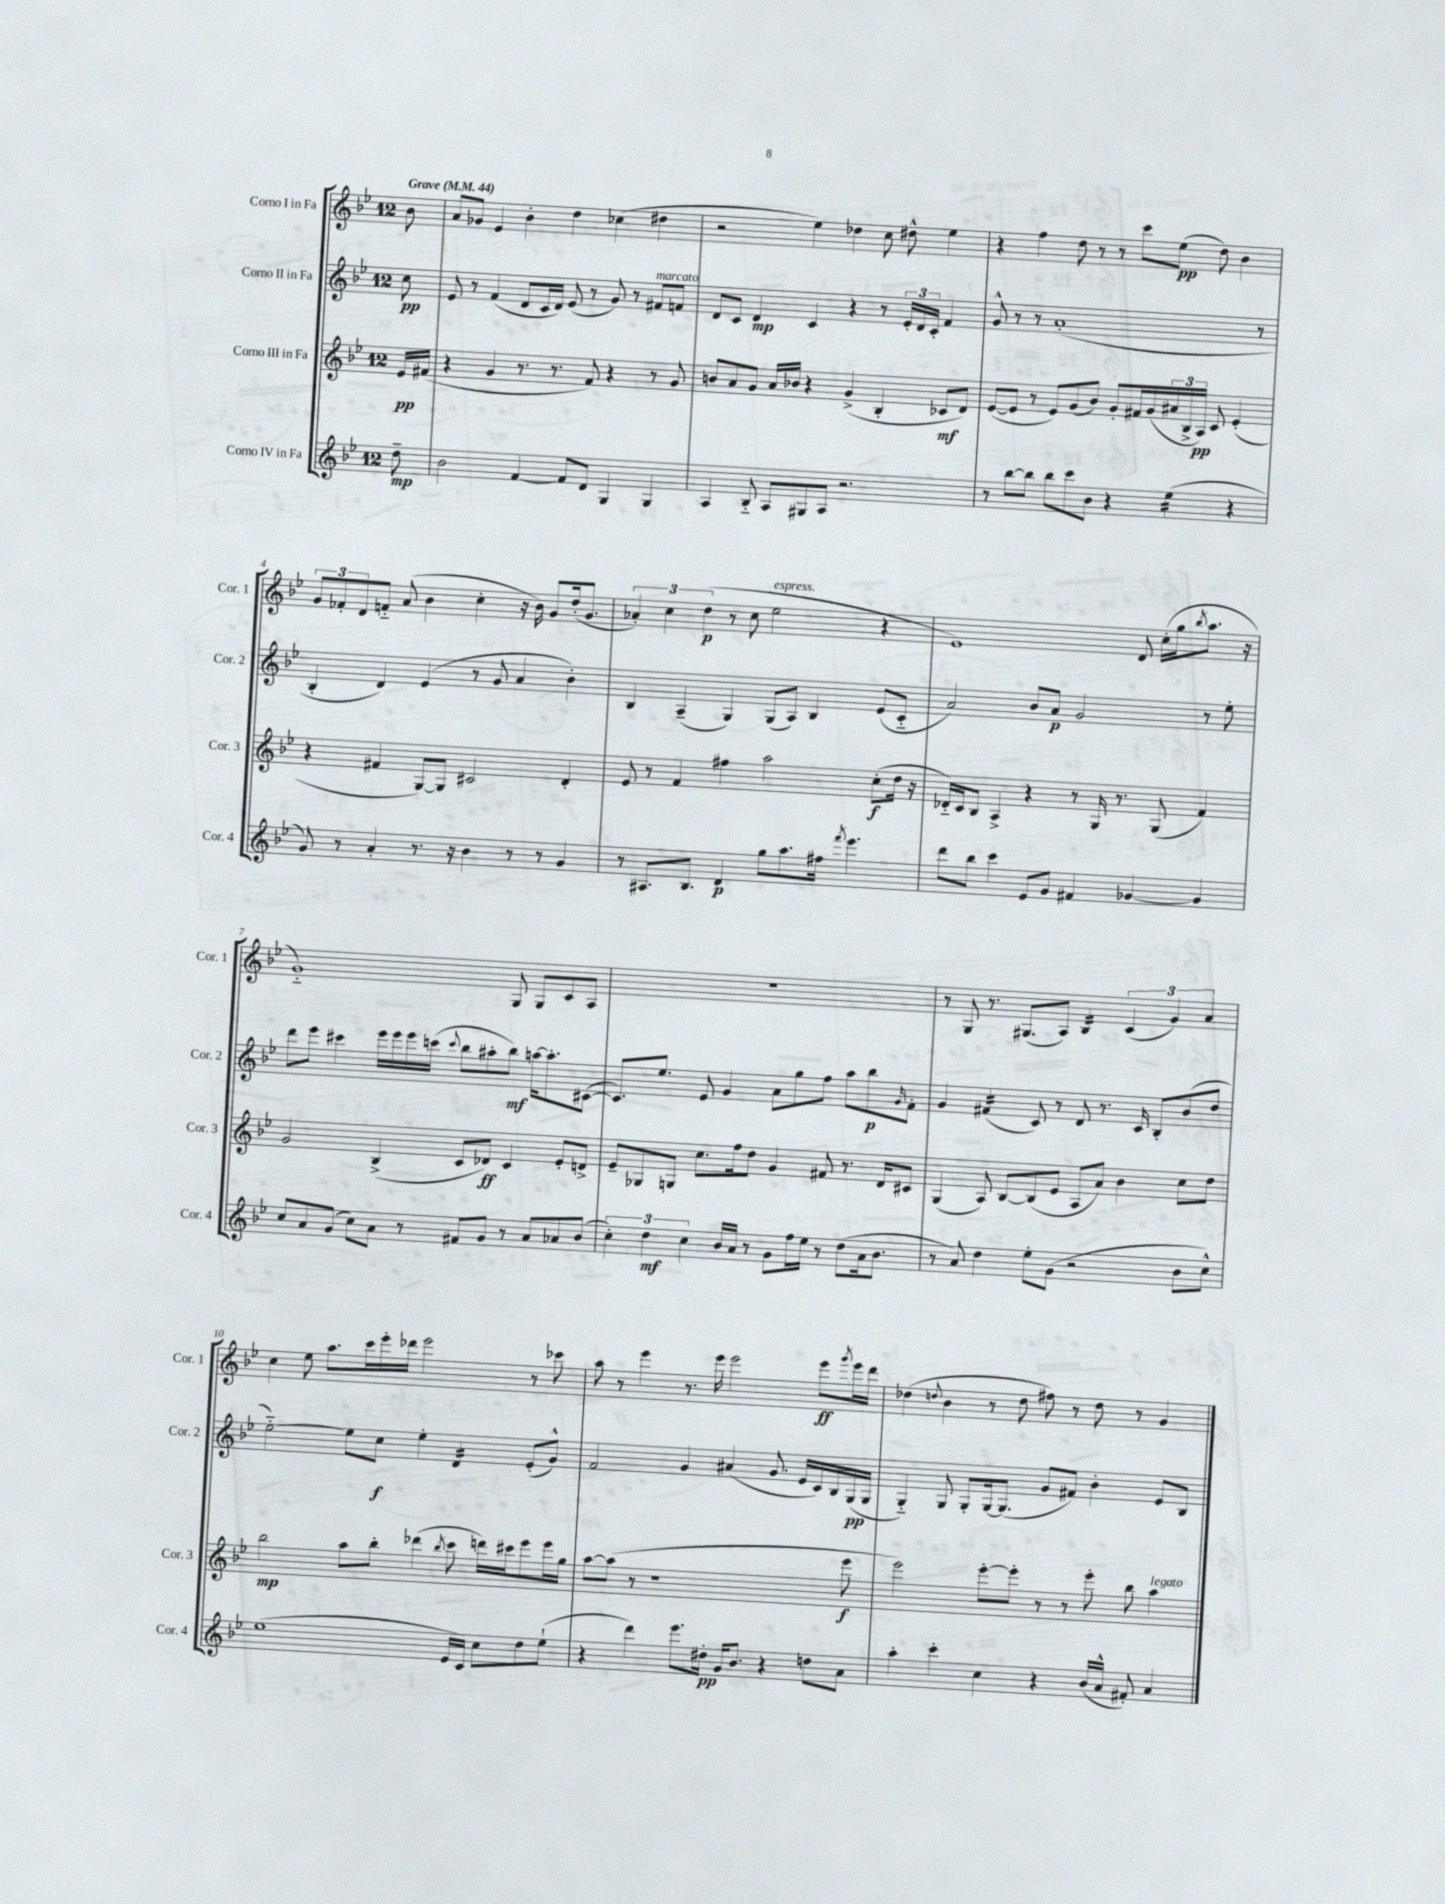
<<
\new StaffGroup <<
\new Staff = "s0" \with { instrumentName = "Corno I in Fa" shortInstrumentName = "Cor. 1" } {
    \clef treble \key bes \major \once \override Staff.TimeSignature.style = #'single-digit \time 12/8 \partial 8 \tempo "Grave" 4 = 44
    bes'8 |
    a'8 ges'8 ees'4 bes'4-. d''4 ces''4( dis''4 |
    r2 ees''4) des''4 c''8 dis''8-^ ees''4 |
    r4 f''4 d''8 r8 r8 c'''8 ees''8\pp( d''8) bes'4 |
    \tuplet 3/2 { g'8 fes'8-. d'8 } f'8-_ a'8( bes'4 c''4-. r16 bes'16) g'8 d''16-.( g'8. |
    \tuplet 3/2 { aes'4-.) c''4 d''4\p( } r8 c''8 ees''2^\markup { \italic "espress." } r4 |
    ees'1) d'8 c''16-.( g''16 \acciaccatura { bes''8 } a''8. r16 |
    g'1-_) g8 g8 c'8 a8 |
    R1. |
    r8 g8 r8. gis8.( a8) bes4:16 \tuplet 3/2 { c'4( g'4) a'4 } |
    c''4 ees''8 a''8. c'''16 ees'''16-. des'''16 ees'''2 r8 ces'''8 |
    a''8 r8 ees'''4 r8. ees'''16 ees'''2 ees'''8\ff \acciaccatura { g'''8 } ees'''16 d'''16 |
    des''4( \appoggiatura { d''8 } bes'4 r8 d''8 fis''8) r8 d''8 r8 g'4 \bar "|." |
}
\new Staff = "s1" \with { instrumentName = "Corno II in Fa" shortInstrumentName = "Cor. 2" } {
    \clef treble \key bes \major \once \override Staff.TimeSignature.style = #'single-digit \time 12/8 \partial 8
    c''8\pp |
    ees'8 r8 f'4( d'8 c'16 d'16) ees'8( r8 g'8) r8 fis'8^\markup { \italic "marcato" } f'8 |
    d'8 c'8 d'4\mp c'4 r4 r8 \tuplet 3/2 { ees'16-. d'16 c'16-. } f'4 |
    g'8-^ r8 r8 a'1-.( r8 |
    bes4-. d'4) ees'4( r8 g'8 a'4 bes'4-.) |
    bes4 a4--( g4) g8( a8) bes4 ees'8( c'8-_ |
    a'2) bes'8 a'8\p g'2 r8 ees''8-. |
    d'''8 ees'''8 cis'''4 ees'''16 ees'''16 ees'''16 c'''16( \appoggiatura { c'''8 } bes''8 ais''8-. bes''8\mf) a''16~ a''8.-. cis'8~( |
    cis'8.) ees''8. ees'8 g'4 a'8 g''8 f''8 a''8 bes''8\p \grace { g'16 } f'8-. |
    g'4 fis'4:16( c'8) r8 d'8 r8. c'16 bes8-. bes'8( d''8 |
    ees''2~-_) ees''8 c''8\f ees''4-. d'4:16 ees'8-.( g'8-^) |
    f'2 g'4 ais'4( g'8. ees'16 c'16) bes16 g16\pp( g16 |
    g4-_) g8 g8-. g16~ g8.( g'8 fis'8) bes'4-. ees'8 bes8 \bar "|." |
}
\new Staff = "s2" \with { instrumentName = "Corno III in Fa" shortInstrumentName = "Cor. 3" } {
    \clef treble \key bes \major \once \override Staff.TimeSignature.style = #'single-digit \time 12/8 \partial 8
    ees'16\pp fis'16( |
    r4 g'4 r8. r8. f'8) r4 r8 g'8 |
    b'8 a'8 g'8 a'16 bes'16 r4 g'4->( bes4-. ces'8\mf d'8) |
    ees'8~( ees'8 r8 ees'8) g'8( bes'8) g'8-. fis'16 g'16( \tuplet 3/2 { ais'16 bes16-> a16\pp) } c'8 ees'4-.( |
    r4 fis'4 g8~) g8 cis'2 d'4-. |
    ees'8 r8 f'4 fis''4 a''2 c''8-.\f( d''16 r16 |
    des'16-_) c'16 bes8 a4-> r4 r8 g16 r8. g8( f'4) |
    g'2 bes4->( c'8 des'8\ff) c'4 ees'8-. d'8-> |
    ees'8-- ges8 g8 c''8. f''16 d''8 g'4 fis'8 r8. d'16 cis'8 |
    g4( a8) bes8~ bes8( ees'8 a8 a'8) bes'4 c''8 d''8 |
    bes''2\mp a''8 bes''8-. des'''4( \acciaccatura { bes''8 } c'''8 d'''16) cis'''16 ees'''8 ees'''16 g''16 |
    a''8~ a''8( r8 r1 ees'''8\f |
    ees'''2) ees'''8~-. ees'''8-. r8 r8 ees'''8-. bes''8 a''4^\markup { \italic "legato" } \bar "|." |
}
\new Staff = "s3" \with { instrumentName = "Corno IV in Fa" shortInstrumentName = "Cor. 4" } {
    \clef treble \key bes \major \once \override Staff.TimeSignature.style = #'single-digit \time 12/8 \partial 8
    d''8--\mp |
    bes'2 f'4~ f'8 d'8 g4 g4 |
    a4 bes8-_ a8 gis8 a8 r2. |
    r8 bes''8~ bes''8 bes''8 c'''8 bes'8 r4 ees''4:16( r4 |
    g'8) r8 a'4-. r8. r16 bes'4 r8 r8 g'4 |
    r8 ais8. bes8. d'4\p g''8 a''8. fis''16 \acciaccatura { f'''8 } ees'''4. |
    d'''8 bes''8 c'''4 ees'8 g'8 fis'4 ges'4~ ges'4 |
    c''8 a'8 g'8( c''8) a'8 r8 fis'8 g'8 r8 a'8 aes'8 bes'8( |
    \tuplet 3/2 { c''4-.) d''4\mf c''4 } bes'16 a'16 r8 g'8 f''16 ees''16 r8 d''8( a'16 bes'8. |
    r8 a'8) d''4 ees''8-. g'8( r2 bes'8 c''8-^) |
    ees''1( ees'16 c'16) c''8 d''8 ees''8-!( |
    r4 d'''4) ees'''8. dis''16-.\pp g'16 bes'8. r4 d''8 a'8 |
    a''4-. c'''4-. c''4 r4 bes'16( a'16-^ fis'8-.) a'4 \bar "|." |
}
>>
>>
